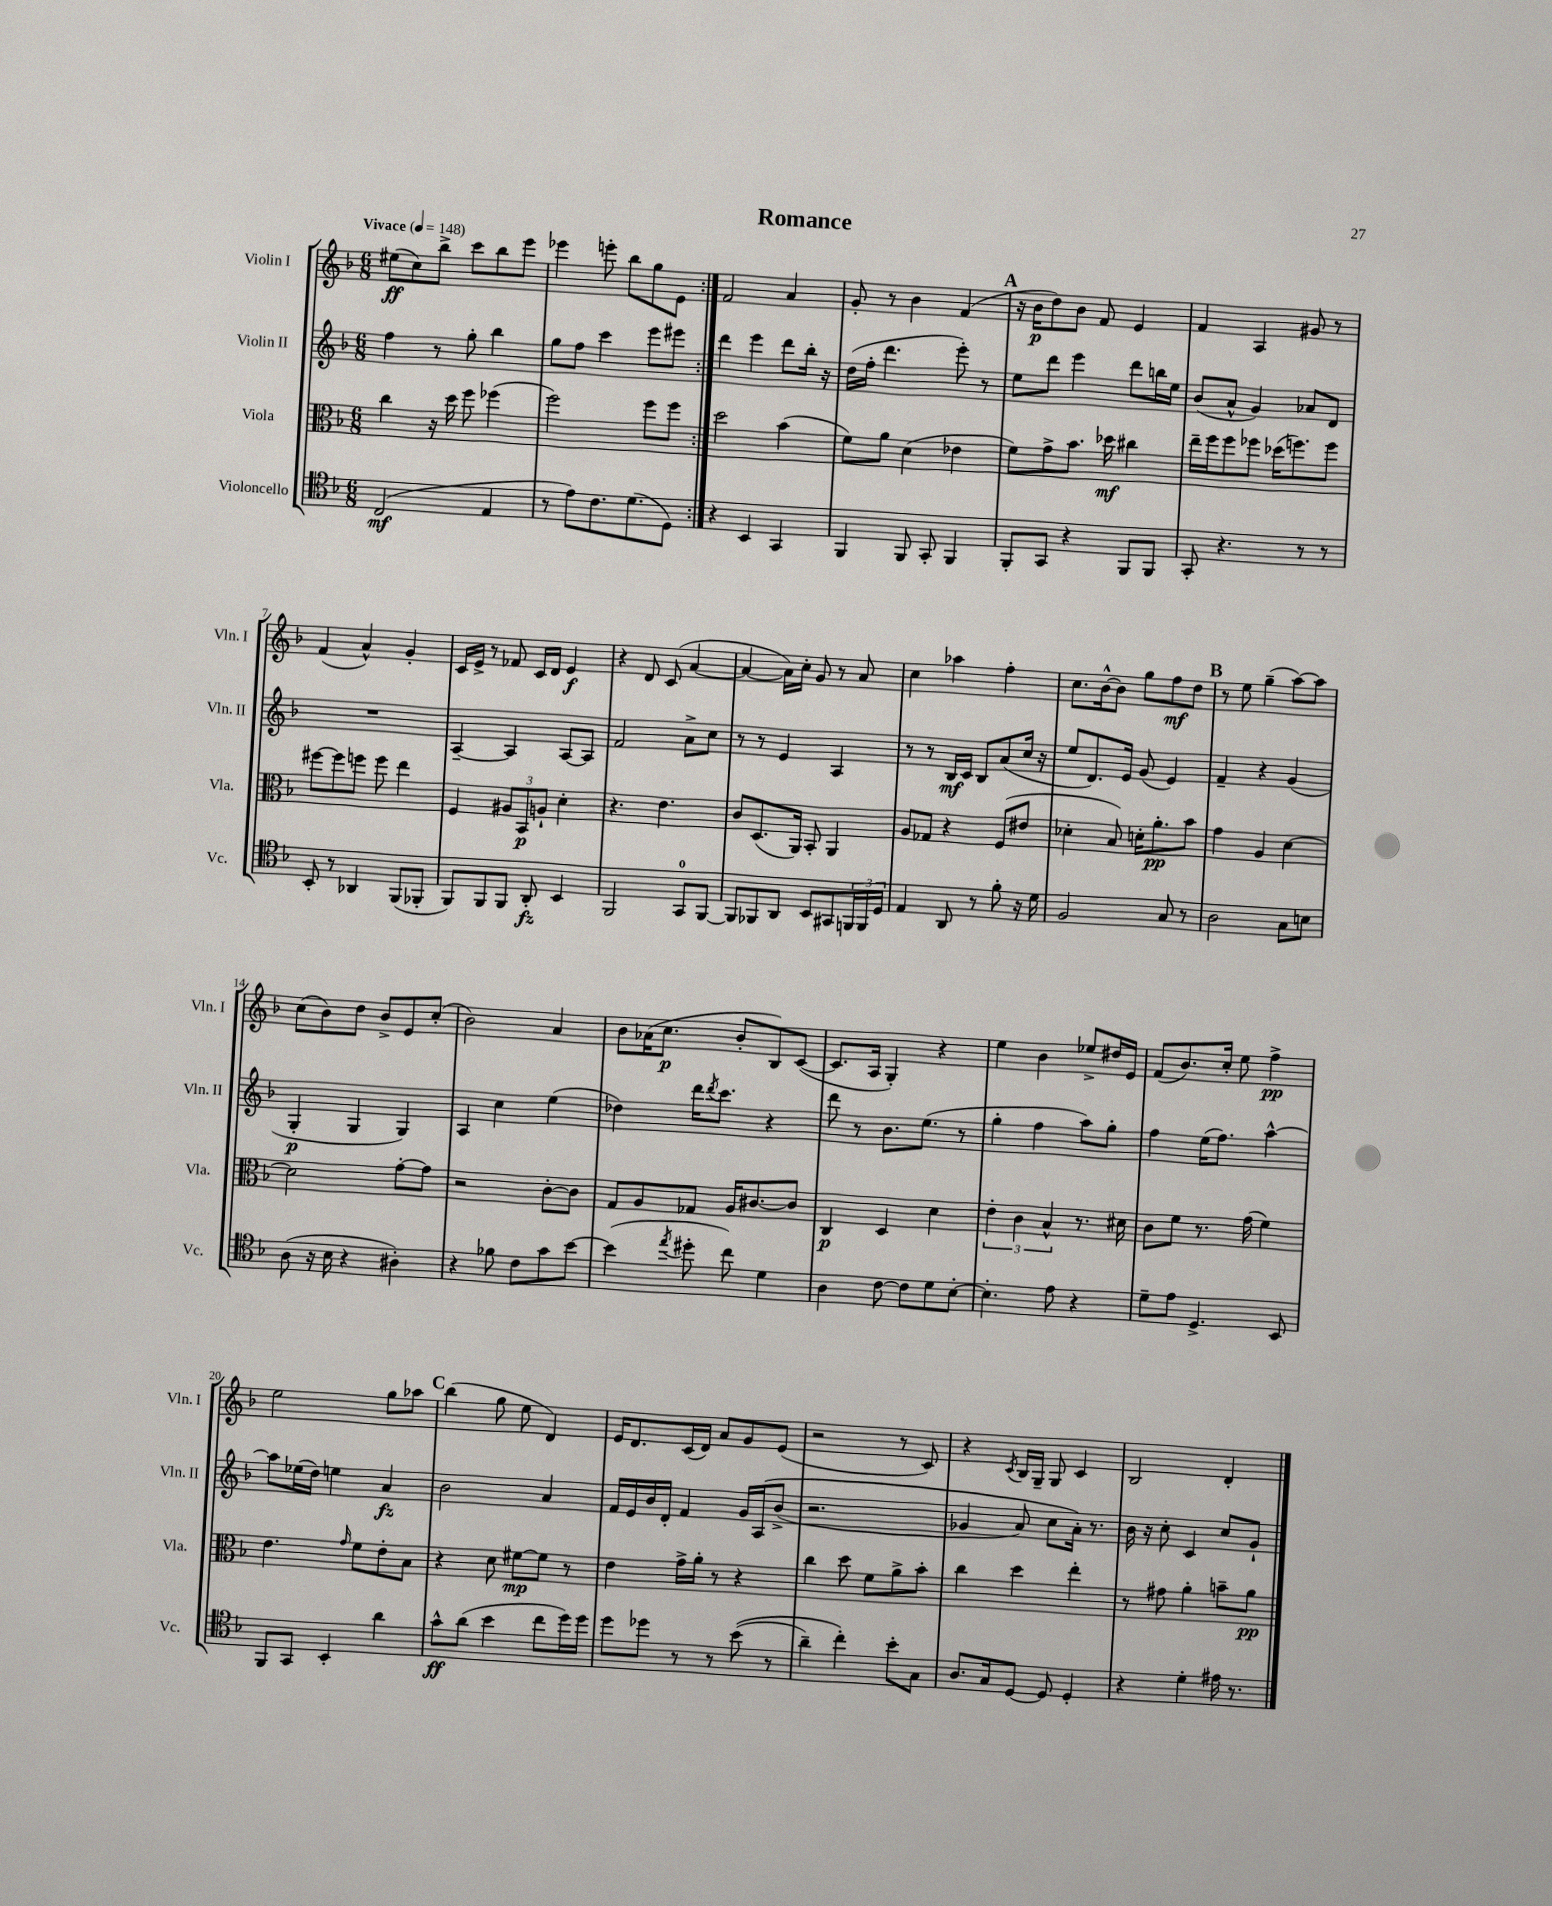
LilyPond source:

\header { title = "Romance" }
<<
\new StaffGroup <<
\new Staff = "s0" \with { instrumentName = "Violin I" shortInstrumentName = "Vln. I" } {
    \clef treble \key f \major \numericTimeSignature \time 6/8 \tempo "Vivace" 4 = 148
    \repeat volta 2 { eis''8\ff( c''8) bes''8-> c'''8 bes''8 e'''8 |
    ees'''4 e'''8-. bes''8 g''8 e'8 | }
    f'2 a'4 |
    g'8-. r8 bes'4 f'4( |
    \mark \markup { \bold "A" } r16 bes'16\p d''8) bes'8 f'8 e'4 |
    f'4 a4 gis'8 r8 |
    f'4( a'4-^) g'4-. |
    c'16 e'16-> r8 fes'8 c'16 d'16 e'4\f |
    r4 d'8 c'8( a'4~ |
    a'4~ a'16) c''16-. g'8 r8 a'8 |
    c''4 aes''4 f''4-. |
    c''8. bes'16~-^ bes'8 g''8 f''8\mf d''8 |
    \mark \markup { \bold "B" } r8 e''8 g''4--( a''8~) a''8 |
    c''8( bes'8) d''8 bes'8-> e'8 c''8-.( |
    bes'2) a'4 |
    bes'8 aes'16( c''8.\p bes'8-. bes8) c'8~( |
    c'8. a16 g4-.) r4 |
    e''4 bes'4 ees''8-> dis''16 e'16 |
    f'8( bes'8.) c''16-. e''8 f''4->\pp |
    e''2 g''8 aes''8 |
    \mark \markup { \bold "C" } bes''4( g''8 e''8 d'4) |
    e'16 d'8. c'16( d'16) a'8 g'8 e'8( |
    r2 r8 c'8) |
    r4 \acciaccatura { c'8 } bes16 g16-- g8 c'4 |
    bes2 d'4-. \bar "|." |
}
\new Staff = "s1" \with { instrumentName = "Violin II" shortInstrumentName = "Vln. II" } {
    \clef treble \key f \major \numericTimeSignature \time 6/8
    \repeat volta 2 { f''4 r8 g''8-. bes''4 |
    g''8 f''8 c'''4 e'''8 eis'''8 | }
    d'''4 e'''4 d'''8 bes''16-. r16 |
    d''16( f''16-. d'''4. e'''8-.) r8 |
    \mark \markup { \bold "A" } e''8 d'''8 e'''4 d'''8 b''16 e''16 |
    bes'8( a'8-^ g'4) aes'8 d'8 |
    R2. |
    a4~-- a4 a8~ a8 |
    f'2 a'8-> c''8 |
    r8 r8 e'4 a4 |
    r8 r8 bes16\mf c'16 bes8 a'8( c''16 r16 |
    e''8 d'8.) e'16 g'8( e'4) |
    \mark \markup { \bold "B" } f'4-- r4 g'4( |
    g4-.\p g4 g4) |
    a4 c''4 e''4( |
    des''4) d'''16 \acciaccatura { d'''8 } c'''8. r4 |
    d'''8 r8 bes'8. e''8.( r8 |
    g''4-. f''4 a''8) g''8-. |
    f''4 e''16( f''8.) a''4~-^ |
    a''8 ees''16( d''16) e''4 a'4\fz |
    \mark \markup { \bold "C" } bes'2 a'4 |
    f'16 e'16 bes'16 d'16-. f'4 g'16 a16\( bes'8->( |
    r2. |
    ges'4 a'8) c''8 a'16-.\) r8. |
    bes'16 r16 c''8-. c'4 c''8 g'8-! \bar "|." |
}
\new Staff = "s2" \with { instrumentName = "Viola" shortInstrumentName = "Vla." } {
    \clef alto \key f \major \numericTimeSignature \time 6/8
    \repeat volta 2 { c''4 r16 d''16 f''8 fes''4( |
    f''2) f''8 f''8 | }
    d''2 bes'4( |
    f'8) a'8 d'4( ees'4 |
    \mark \markup { \bold "A" } f'8) g'8-> bes'8. des''16\mf cis''4 |
    e''16-- f''16 f''8 fes''8 des''16( f''8.) f''8 |
    fis''8~ fis''8 f''8 f''8 e''4 |
    f4 \tuplet 3/2 { ais8 bes,8\p a8-! } d'4-. |
    r4. e'4. |
    c'8 d8.( a,16) bes,8-. a,4 |
    a8 ges8 r4 f8( eis'8 |
    des'4-. bes8) d'16-. a'8.-.\pp bes'8 |
    \mark \markup { \bold "B" } g'4 a4 d'4~ |
    d'2 g'8~-. g'8 |
    r2 c'8~-. c'8 |
    g8 a8 ges8 a16 cis'8.~ cis'8 |
    c4\p d4 d'4 |
    \tuplet 3/2 { e'4-. c'4 bes4-^ } r8. dis'16 |
    c'8 f'8 r8. g'16( f'4) |
    e'4. \grace { g'16 } f'8 e'8-. bes8 |
    \mark \markup { \bold "C" } r4 d'8 fis'8~\mp fis'8 r8 |
    e'4 g'16-> a'16-. r8 r4 |
    c''4 d''8 f'8 a'8-> bes'8-. |
    c''4 d''4 e''4-. |
    r8 gis'8 a'4-. b'8-- a'8\pp \bar "|." |
}
\new Staff = "s3" \with { instrumentName = "Violoncello" shortInstrumentName = "Vc." } {
    \clef tenor \key f \major \numericTimeSignature \time 6/8
    \repeat volta 2 { c2\mf( e4 |
    r8 e'8) c'8. d'8.( d8) | }
    r4 bes,4 g,4 |
    f,4 f,8 g,8-. f,4 |
    \mark \markup { \bold "A" } f,8-. g,8 r4 f,8 f,8 |
    g,8-. r4. r8 r8 |
    bes,8-. r8 aes,4 f,8( fes,8-. |
    f,8) f,8 f,8 a,8-.\fz bes,4 |
    f,2 g,8-0 f,8~ |
    f,8 fes,8 a,8 bes,8 gis,8 \tuplet 3/2 { f,16 f,16 d16 } |
    e4 a,8 r8 f'8-. r16 d'16 |
    f2 g8 r8 |
    \mark \markup { \bold "B" } a2 g8 b8 |
    a8( r16 bes16 r4 ais4-.) |
    r4 fes'8 c'8 g'8 bes'8~ |
    bes'4( \acciaccatura { e''8 } dis''8-. c''8) d'4 |
    a4 c'8~ c'8 d'8 bes8~-. |
    bes4.-. e'8 r4 |
    d'8-- e'8 d4.-> bes,8 |
    f,8 g,8 bes,4-. a'4 |
    \mark \markup { \bold "C" } g'8-^\ff a'8( bes'4 c''8 d''16) d''16 |
    d''8 des''8 r8 r8 bes'8(\( r8 |
    a'4--) c''4-.\) bes'8-. g8 |
    a8. g16 d8~ d8 d4-. |
    r4 d'4-. eis'16 r8. \bar "|." |
}
>>
>>
